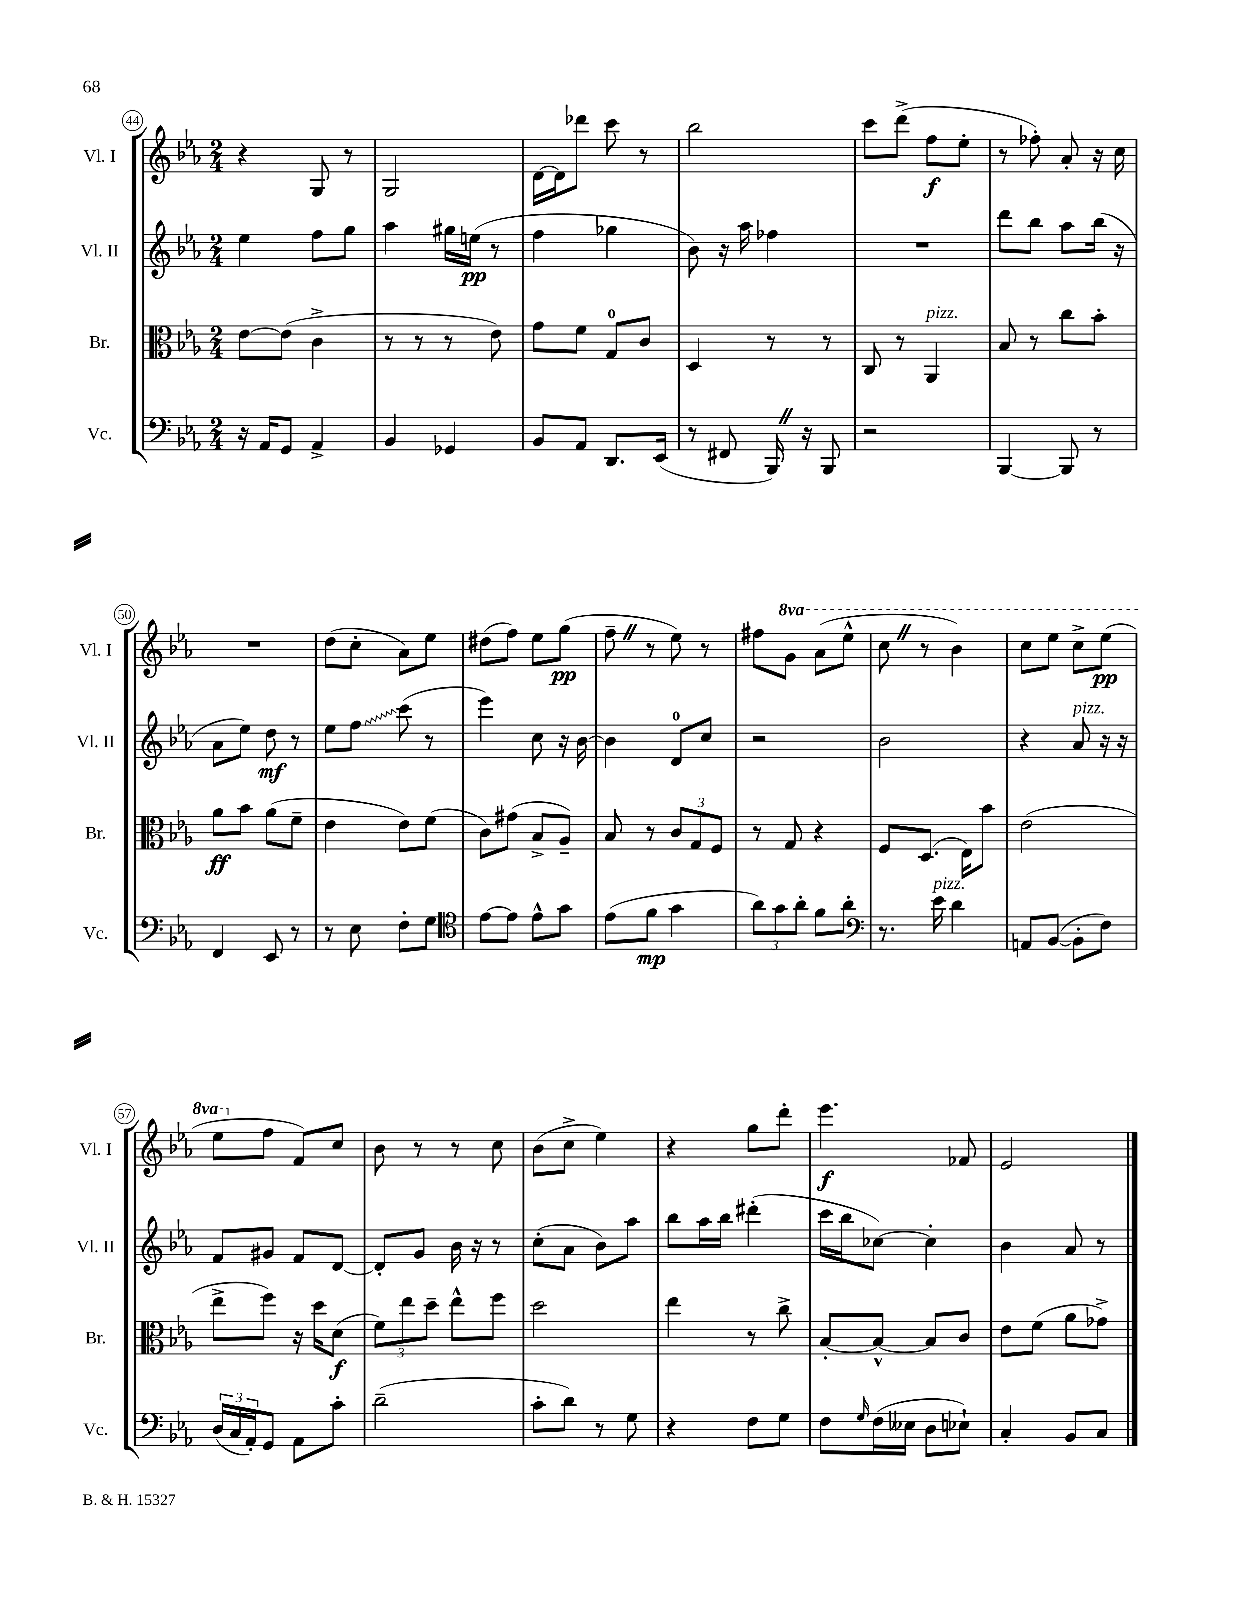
<<
\new StaffGroup <<
\new Staff = "s0" \with { instrumentName = "Vl. I" shortInstrumentName = "Vl. I" } {
    \clef treble \key ees \major \numericTimeSignature \time 2/4 \set Staff.ottavationMarkups = #ottavation-simple-ordinals
    r4 g8 r8 |
    g2 |
    d'16~ d'16 des'''8 c'''8 r8 |
    bes''2 |
    c'''8 d'''8->( f''8\f ees''8-. |
    r8 fes''8-.) aes'8-. r16 c''16 |
    R2 |
    d''8( c''8-. aes'8) ees''8 |
    dis''8( f''8) ees''8 g''8\pp( |
    f''8-- \once \override BreathingSign.text = \markup { \musicglyph "scripts.caesura.straight" } \breathe r8 ees''8) r8 |
    fis''8 \ottava #1 g''8 aes''8( ees'''8-^ |
    c'''8 \once \override BreathingSign.text = \markup { \musicglyph "scripts.caesura.straight" } \breathe r8 bes''4) |
    c'''8 ees'''8 c'''8-> ees'''8\pp( |
    ees'''8 \ottava #0 f''8 f'8) c''8 |
    bes'8 r8 r8 c''8 |
    bes'8( c''8-> ees''4) |
    r4 g''8 d'''8-. |
    ees'''4.\f fes'8 |
    ees'2 \bar "|." |
}
\new Staff = "s1" \with { instrumentName = "Vl. II" shortInstrumentName = "Vl. II" } {
    \clef treble \key ees \major \numericTimeSignature \time 2/4
    ees''4 f''8 g''8 |
    aes''4 gis''16 e''16\pp( r8 |
    f''4 ges''4 |
    bes'8) r16 aes''16 fes''4 |
    R2 |
    d'''8 bes''8 aes''8 bes''16( r16 |
    aes'8 ees''8) d''8\mf r8 |
    ees''8 \once \override Glissando.style = #'zigzag f''8\glissando c'''8( r8 |
    ees'''4) c''8 r16 bes'16~ |
    bes'4 d'8-0 c''8 |
    r2 |
    bes'2 |
    r4 aes'8^\markup { \italic "pizz." } r16 r16 |
    f'8 gis'8 f'8 d'8~ |
    d'8-. g'8 bes'16 r16 r8 |
    c''8-.( aes'8 bes'8) aes''8 |
    bes''8 aes''16 bes''16 dis'''4-.( |
    c'''16 bes''16 ces''8~) ces''4-. |
    bes'4 aes'8 r8 \bar "|." |
}
\new Staff = "s2" \with { instrumentName = "Br." shortInstrumentName = "Br." } {
    \clef alto \key ees \major \numericTimeSignature \time 2/4
    ees'8~ ees'8( c'4-> |
    r8 r8 r8 ees'8) |
    g'8 f'8 g8-0 c'8 |
    d4 r8 r8 |
    c8 r8 aes,4^\markup { \italic "pizz." } |
    bes8 r8 c''8 bes'8-. |
    aes'8\ff bes'8 aes'8( f'8-- |
    ees'4 ees'8) f'8( |
    c'8) gis'8( bes8-> aes8--) |
    bes8 r8 \tuplet 3/2 { c'8 g8 f8 } |
    r8 g8 r4 |
    f8 d8.( ees16) bes'8 |
    ees'2( |
    ees''8-> f''8) r16 d''16 d'8\f( |
    \tuplet 3/2 { f'8) ees''8 d''8-- } ees''8-^ f''8 |
    d''2 |
    ees''4 r8 c''8-> |
    bes8~-. bes8~-^ bes8 c'8 |
    ees'8 f'8( aes'8 ges'8->) \bar "|." |
}
\new Staff = "s3" \with { instrumentName = "Vc." shortInstrumentName = "Vc." } {
    \clef bass \key ees \major \numericTimeSignature \time 2/4
    r16 aes,16 g,8 aes,4-> |
    bes,4 ges,4 |
    bes,8 aes,8 d,8. ees,16( |
    r8 fis,8 bes,,16) \once \override BreathingSign.text = \markup { \musicglyph "scripts.caesura.straight" } \breathe r16 bes,,8 |
    r2 |
    bes,,4~ bes,,8 r8 |
    f,4 ees,8 r8 |
    r8 ees8 f8-. g8 |
    \clef tenor ees'8~ ees'8 ees'8-^ g'8 |
    ees'8( f'8\mp g'4 |
    \tuplet 3/2 { aes'8) g'8 aes'8-. } f'8 aes'8-. |
    \clef bass r8. ees'16^\markup { \italic "pizz." } d'4 |
    a,8 bes,8~( bes,8-. f8) |
    \tuplet 3/2 { d16( c16 aes,16-.) } g,8 aes,8 c'8-. |
    d'2--( |
    c'8-. d'8) r8 g8 |
    r4 f8 g8 |
    f8 \grace { g16 } f16( eeses16 d8 ees8-!) |
    c4-. bes,8 c8 \bar "|." |
}
>>
>>
\layout { \context { \Score currentBarNumber = #44 \override BarNumber.stencil = #(make-stencil-circler 0.1 0.3 ly:text-interface::print) } }
